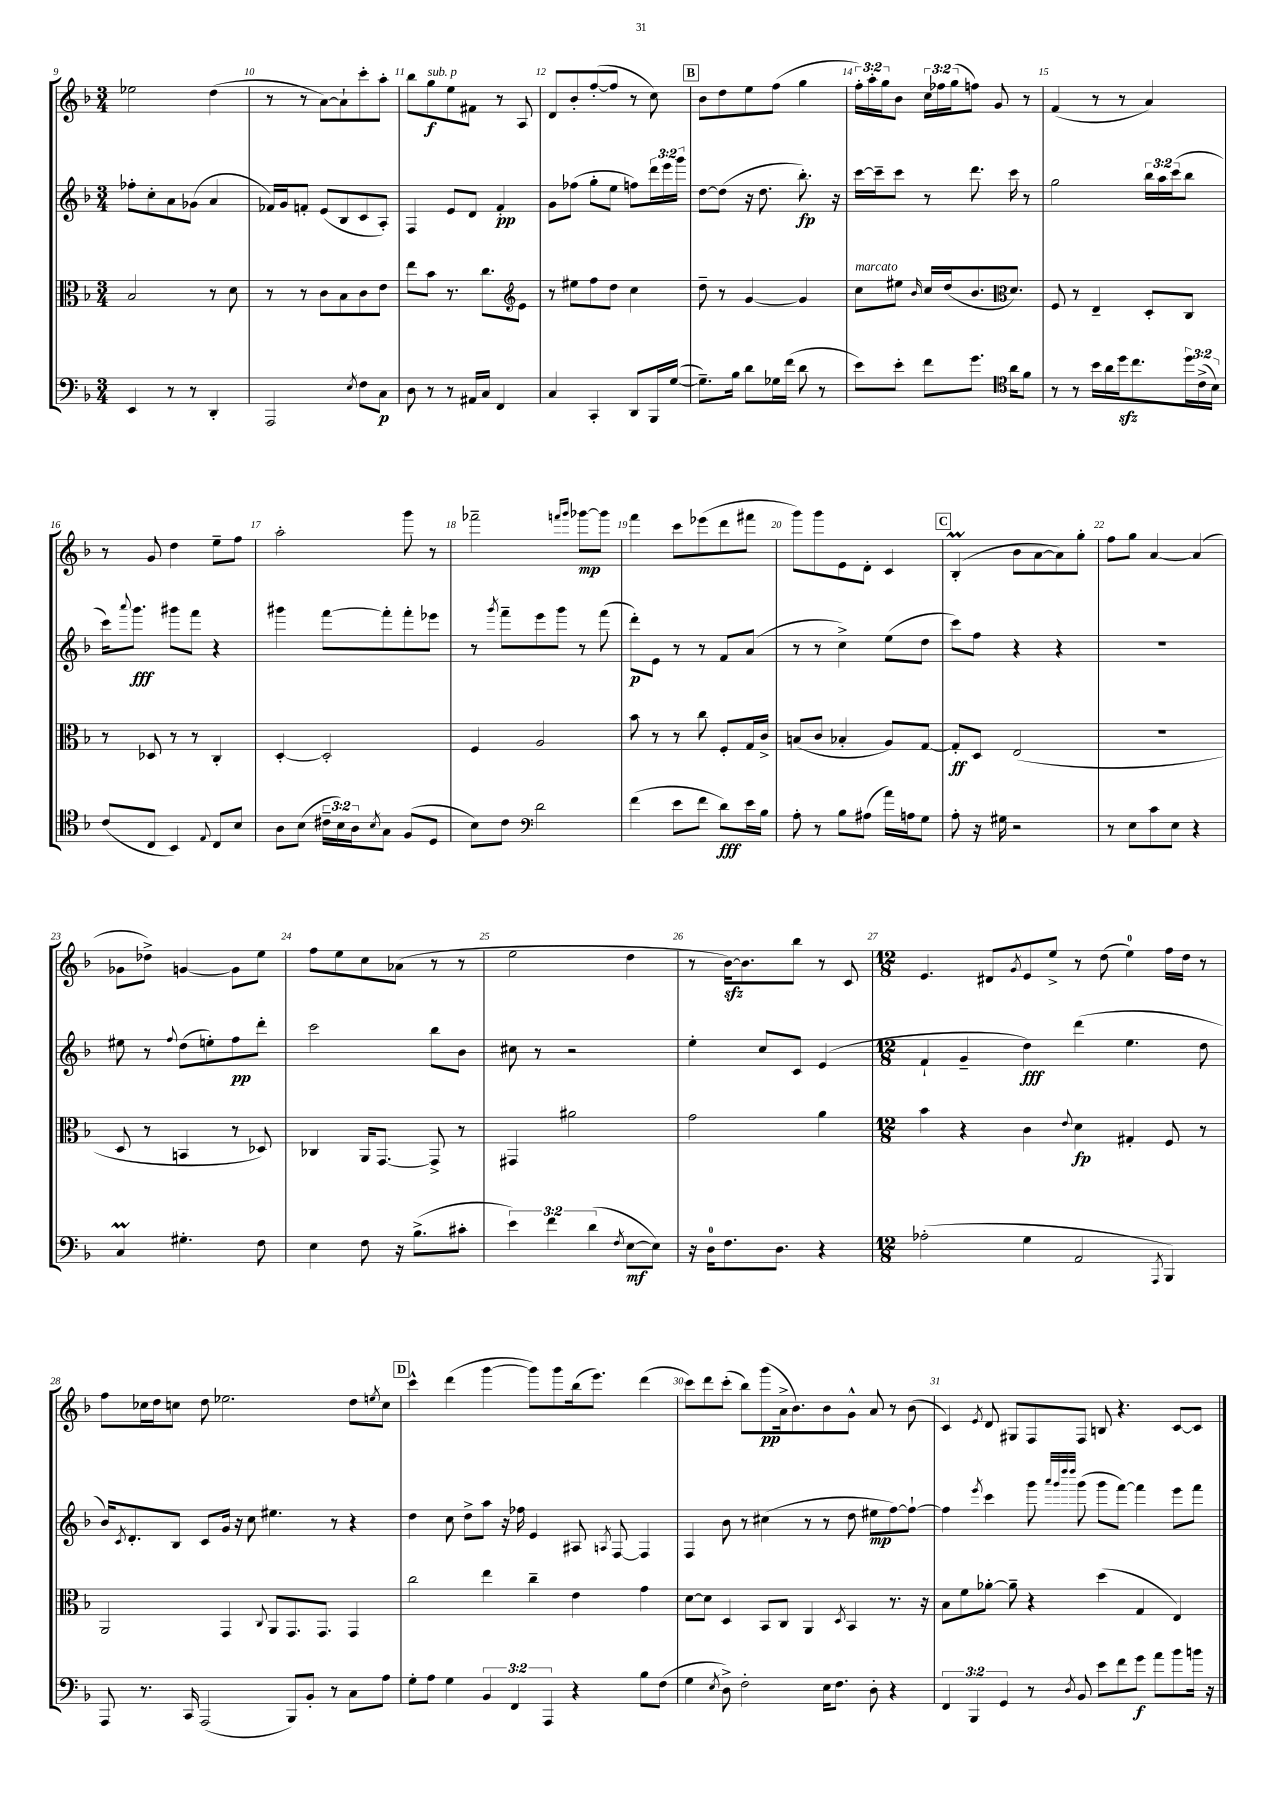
<<
\new StaffGroup <<
\new Staff = "s0" {
    \clef treble \key f \major \numericTimeSignature \time 3/4 \override Staff.TupletNumber.text = #tuplet-number::calc-fraction-text
    ees''2 d''4( |
    r8 r8 a'8~) a'8-! c'''8-. a''8-. |
    bes''8 g''8\f^\markup { \italic "sub. p" } e''8 fis'8 r8 a8 |
    d'8 bes'8-. f''8~-.( f''8 r8 c''8) |
    \mark \markup { \box "B" } bes'8 d''8 e''8 f''8( g''4 |
    \tuplet 3/2 { f''16-.) a''16-. g''16 } bes'8 \tuplet 3/2 { c''16 fes''16 g''16( } f''8) g'8 r8 |
    f'4( r8 r8 a'4) |
    r8 g'8 d''4 e''8-- f''8 |
    a''2-. g'''8 r8 |
    fes'''2-- \grace { f'''16 g'''16 } ges'''8~\mp ges'''8 |
    f'''4 c'''8 ees'''8( d'''8 fis'''8 |
    g'''8) g'''8 e'8 d'8-. c'4 |
    \mark \markup { \box "C" } bes4-.\prall( bes'8 a'8~ a'8) g''8-. |
    f''8 g''8 a'4~ a'4( |
    ges'8 des''8->) g'4~ g'8 e''8 |
    f''8 e''8 c''8 aes'8( r8 r8 |
    e''2 d''4 |
    r8 bes'16~\sfz) bes'8. bes''8 r8 c'8 |
    \numericTimeSignature \time 12/8 e'4. dis'8 \acciaccatura { g'8 } e'8 e''8-> r8 d''8( e''4-0) f''16 d''16 r8 |
    f''8 ces''16 d''16 c''8 d''8 ees''2. d''8 \acciaccatura { e''8 } c''8 |
    \mark \markup { \box "D" } c'''4-^ d'''4( g'''4~ g'''8) g'''8 bes''16( e'''8.) d'''4( |
    c'''8) d'''8 c'''8-.( bes''8) g'''8\pp( a'16-> bes'8.) bes'8 g'8-^ a'8 r8 bes'8( |
    c'4) \acciaccatura { e'8 } d'8 gis8 f8 f8 b8 r4. c'8~ c'8 \bar "|." |
}
\new Staff = "s1" {
    \clef treble \key f \major \numericTimeSignature \time 3/4 \override Staff.TupletNumber.text = #tuplet-number::calc-fraction-text
    fes''8-. c''8-. a'8 ges'8( a'4 |
    fes'16) g'16 f'8-. e'8( bes8 c'8 a8-.) |
    f4 e'8 d'8 f'4-.\pp |
    g'8 fes''8( g''8-. e''8 f''8) \tuplet 3/2 { d'''16 e'''16 g'''16 } |
    \mark \markup { \box "B" } d''8~ d''8( r16 d''8. bes''8.-.\fp) r16 |
    c'''16~ c'''16-- c'''8 r8 d'''8. c'''16 r8 |
    g''2 \tuplet 3/2 { bes''16 a''16 c'''16( } bes''8 |
    c'''16) \appoggiatura { a'''8 } g'''8.\fff gis'''8 f'''8 r4 |
    gis'''4 f'''8~ f'''8-. f'''8-. ees'''8 |
    r8 \acciaccatura { g'''8 } f'''8-- e'''8 g'''8 r8 f'''8( |
    d'''8-.\p) e'8 r8 r8 f'8 a'8( |
    r8 r8 c''4->) e''8( d''8 |
    \mark \markup { \box "C" } c'''8) f''8 r4 r4 |
    R2. |
    eis''8 r8 \appoggiatura { f''8 } d''8( e''8-.) f''8\pp d'''8-. |
    c'''2 bes''8 bes'8 |
    cis''8 r8 r2 |
    e''4-. c''8 c'8 e'4( |
    \numericTimeSignature \time 12/8 f'4-! g'4-- d''4\fff) d'''4( e''4. d''8 |
    bes'16) \acciaccatura { c'8 } d'8.-. bes8 c'8 g'16 r16 c''8 eis''4. r8 r4 |
    \mark \markup { \box "D" } d''4 c''8 d''8-> a''8 r16 fes''16 e'4 ais8 \acciaccatura { a8 } f8~ f4 |
    f4 bes'8 r8 cis''4( r8 r8 d''8 eis''8\mp f''8~) f''8~-! |
    f''4 \acciaccatura { e'''8 } c'''4 g'''8 \grace { a'''32 g'''32 d''''32 d''''32 } g'''8( g'''8 f'''8~) f'''4 e'''8 f'''8 \bar "|." |
}
\new Staff = "s2" {
    \clef alto \key f \major \numericTimeSignature \time 3/4
    bes2 r8 d'8 |
    r8 r8 c'8 bes8 c'8 e'8 |
    e''8 bes'8 r8. c''8. e'8 |
    \clef treble r8 eis''8 f''8 d''8 c''4 |
    \mark \markup { \box "B" } d''8-- r8 g'4~ g'4 |
    c''8^\markup { \italic "marcato" } eis''8 \grace { bes'16 } c''16 d''16( bes'8. d'8.) |
    \clef alto f8 r8 e4-- d8-. c8 |
    r8 des8 r8 r8 c4-. |
    d4~-. d2-. |
    f4 a2 |
    bes'8 r8 r8 c''8 f8-. g16 c'16-> |
    b8( c'8 bes4-. a8) g8~ |
    \mark \markup { \box "C" } g8-.\ff d8 e2( |
    R2. |
    d8 r8 b,4 r8 des8) |
    ces4 a,16 g,8.~ g,8-> r8 |
    gis,4 ais'2 |
    g'2 a'4 |
    \numericTimeSignature \time 12/8 bes'4 r4 c'4 \appoggiatura { e'8 } d'4\fp gis4-. f8 r8 |
    a,2 g,4 \appoggiatura { c8 } a,8 g,8. g,8. g,4 |
    \mark \markup { \box "D" } c''2 e''4 c''4-- e'4 g'4 |
    d'8~ d'8 d4 bes,8 c8 a,4 \acciaccatura { d8 } bes,4 r8. r16 |
    bes8 f'8 aes'8~-. aes'8-- r4 d''4( g4 e4) \bar "|." |
}
\new Staff = "s3" {
    \clef bass \key f \major \numericTimeSignature \time 3/4 \override Staff.TupletNumber.text = #tuplet-number::calc-fraction-text
    e,4 r8 r8 d,4-. |
    a,,2 \acciaccatura { e8 } f8 c8\p |
    d8 r8 r8 ais,16 c16 f,4 |
    c4 c,4-. d,8 bes,,16 g16~( |
    \mark \markup { \box "B" } g8.--) bes16 d'8 ges16 f'16( d'8 r8 |
    e'8) e'8-. f'8 g'8. a'16 f'8 |
    \clef tenor r8 r8 bes'16 a'16 d''16\sfz c''8. \tuplet 3/2 { d''16 c'16->( bes16) } |
    c'8( c8 bes,4) \appoggiatura { e8 } c8 bes8 |
    a8 bes8( \tuplet 3/2 { cis'16-- bes16) a16 } \acciaccatura { bes8 } g8 f8( d8 |
    bes8) c'8 \clef bass d'2 |
    f'4( e'8 f'8 d'8\fff) e'16 bes16 |
    a8-. r8 bes8 ais8( a'16) a16 g8 |
    \mark \markup { \box "C" } a8-. r16 gis16 r2 |
    r8 e8 c'8 e8 r4 |
    c4\prall gis4.-. f8 |
    e4 f8 r16 bes8.->( cis'8-. |
    \tuplet 3/2 { e'4) f'4 d'4( } \acciaccatura { f8 } e8~\mf e8) |
    r16 d16-0 f8. d8. r4 |
    \numericTimeSignature \time 12/8 aes2-.( g4 a,2 \acciaccatura { a,,8 } bes,,4) |
    a,,8 r8. c,16 a,,2( bes,,8) bes,8-. r8 c8 a8 |
    \mark \markup { \box "D" } g8-. a8 g4 \tuplet 3/2 { bes,4 f,4 a,,4 } r4 bes8 f8( |
    g4 \acciaccatura { e8 } d8->) f2-. e16 f8. d8-. r4 |
    \tuplet 3/2 { f,4 bes,,4 g,4 } r8 \acciaccatura { d8 } bes,8 e'8 f'8 g'8\f a'8 bes'8 b'16 r16 \bar "|." |
}
>>
>>
\layout { \context { \Score currentBarNumber = #9 \override BarNumber.break-visibility = ##(#f #t #t) barNumberVisibility = #all-bar-numbers-visible } }
